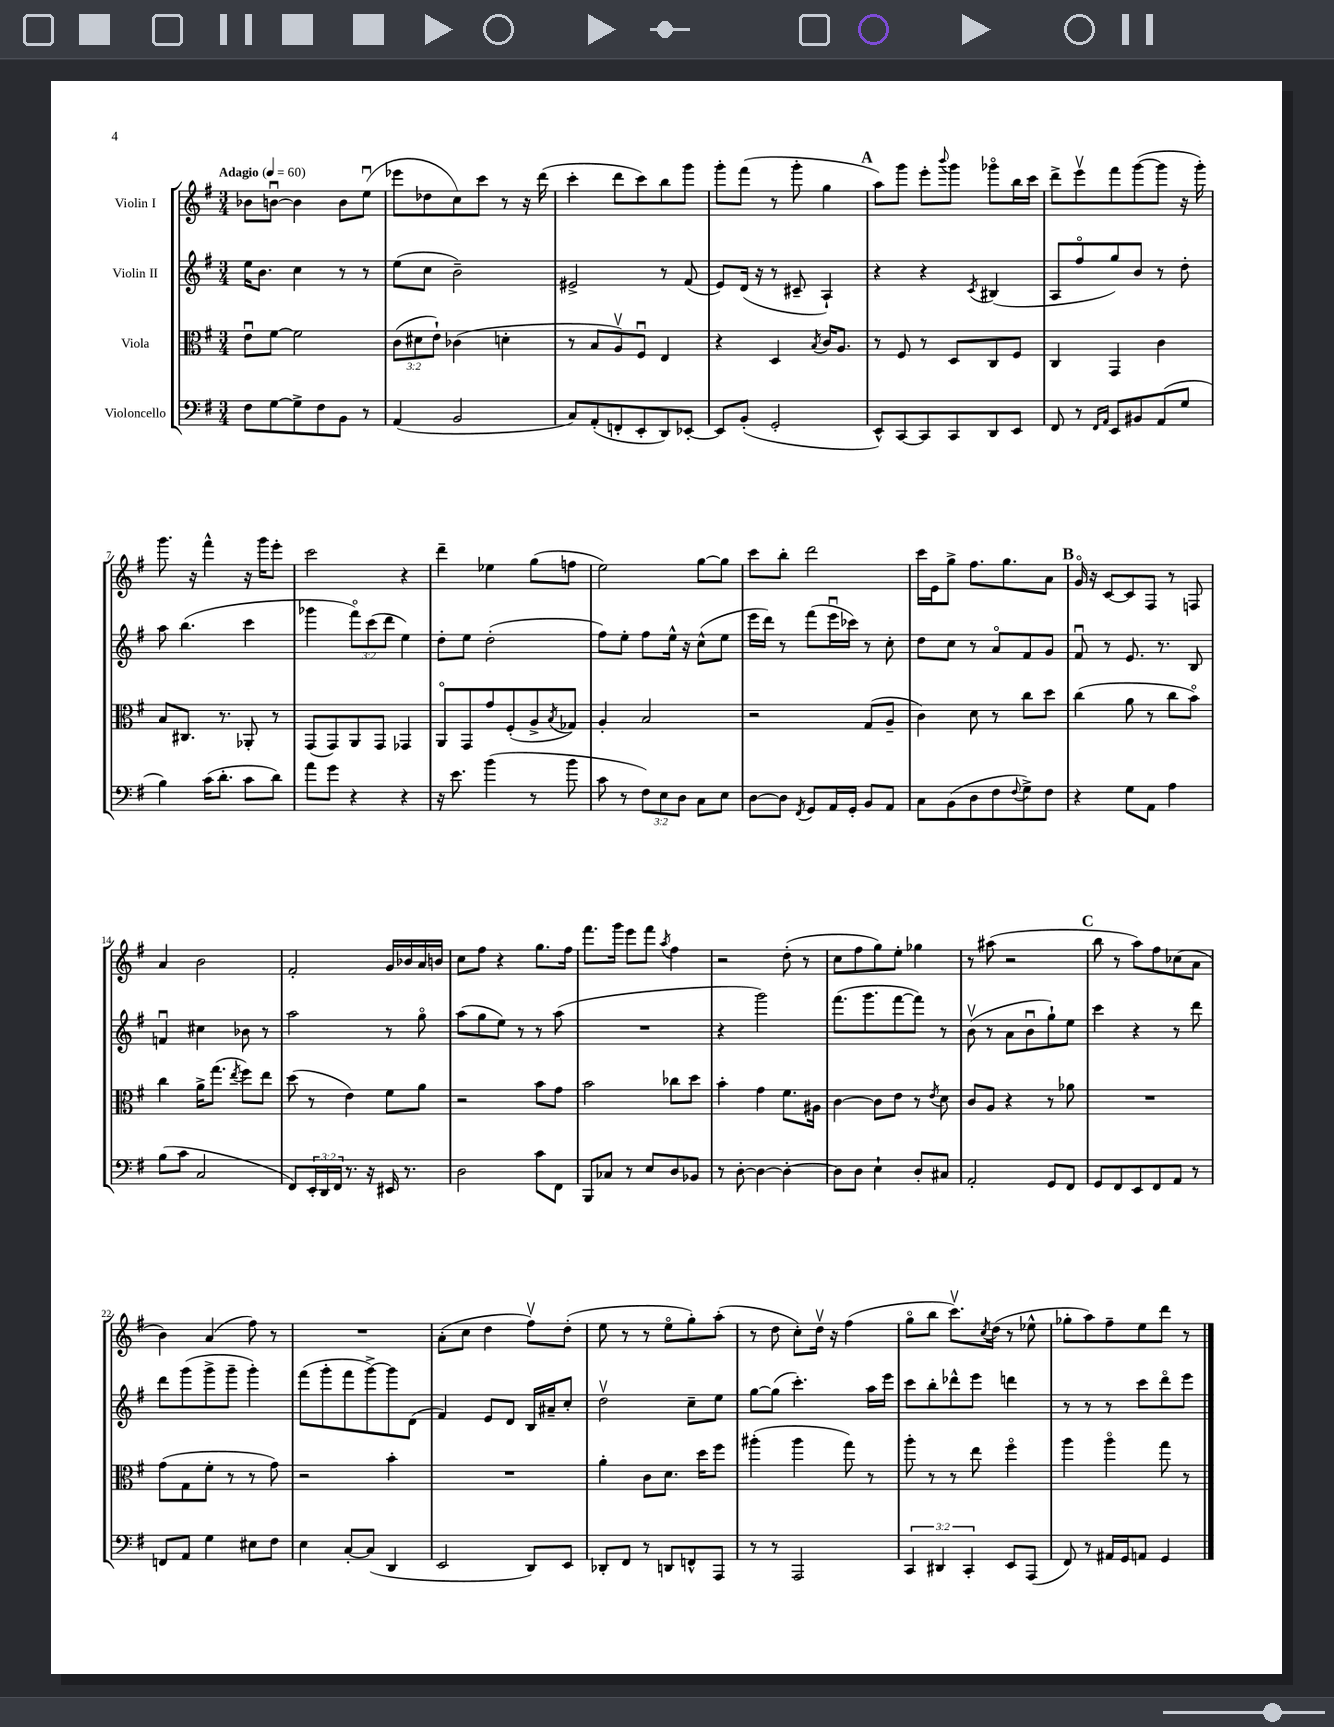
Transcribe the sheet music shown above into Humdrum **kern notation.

**kern	**kern	**kern	**kern
*staff4	*staff3	*staff2	*staff1
*clefF4	*clefC3	*clefG2	*clefG2
*k[f#]	*k[f#]	*k[f#]	*k[f#]
*M3/4	*M3/4	*M3/4	*M3/4
*MM60	*MM60	*MM60	*MM60
8F#	8eu	16ee	8b-
.	.	8.b	.
[8G	[8f#	.	[8bu
8G^]	2f#]	4cc	4b]
8F#	.	.	.
8BB	.	8r	8b
8r	.	8r	(8eeu
=	=	=	=
(4AA	(12c	(8ee	8eee-
.	12d#	.	.
.	.	8cc	8dd-
.	12e`)	.	.
2BB	(4c-	2b~)	8cc)
.	.	.	8ccc
.	4d'	.	8r
.	.	.	16r
.	.	.	(16ddd
=	=	=	=
8C)	8r	2e#^	4ccc'
(8AA'	8B	.	.
8FF'	8Av)	.	8ddd
8EE'	8F#u	.	8ccc)
8DD)	4E	8r	8bb
[8EE-'	.	(8f#	8ggg
=	=	=	=
8EE-]	4r	8e)	8ggg'
(8BB'	.	(16d	(8fff#
.	.	16r	.
2GG'	4D	8r	8r
.	.	8c#~	8ggg'
.	8qB	.	.
.	16c	4A`)	4gg
.	8.A	.	.
=	=	=	=
8EE^^)	8r	4r	8aa)
[8CC	8F#	.	8ggg
8CC]	8r	4r	8eee'
.	.	.	8qqbbb
8CC	8D	.	8ggg
.	.	8qc	.
8DD	8C	(4B#	8ggg-o
8EE	8F#	.	16bb
.	.	.	16ccc
=	=	=	=
8FF#	4C	8A	8ddd^
8r	.	8ff#o	8eeev
16qqFF#	.	.	.
16qqAA	.	.	.
8EE	4GG	8gg)	8fff#
8BB#	.	8b	([8ggg
(8AA	4c	8r	8ggg]
8G	.	8dd'	16r
.	.	.	16ggg')
=	=	=	=
4B)	8B	8aa	8.ggg
.	8.C#	(4.bb	.
.	.	.	16r
(16c	.	.	4fff#^^
8.d'	8.r	.	.
8c	8AA-'	4ccc	16r
.	.	.	16ggg
8d)	8r	.	8eee'
=	=	=	=
8a	(8GG	4ggg-	2ccc
8g	8GG)	.	.
4r	8AA	12fff#o)	.
.	.	(12ccc	.
.	8GG	.	.
.	.	12ddd	.
4r	4GG-	4ee)	4r
=	=	=	=
16r	8AAo	8dd'	4ddd~
8.e	.	.	.
.	8GG	8ee	.
(4b	8g	(2dd'	4ee-
.	(8F#'	.	.
8r	8A^	.	(8gg
.	8qB	.	.
8b	8G-)	.	8ff
=	=	=	=
8c	4A'	8ff#)	2ee)
8r	.	8ee'	.
12F#)	2B	8ff#	.
12E	.	.	.
.	.	16ee^^	.
12D	.	.	.
.	.	16r	.
8C	.	(8cc^^	[8gg
8E	.	8ee	8gg]
=	=	=	=
[8D	2r	16eee	8ccc
.	.	16ddd)	.
8D]	.	8r	8bb'
8qFF#	.	.	.
8GG	.	(8fff#	2ddd
16AA	.	16eeeu	.
16GG'	.	16ccc-)	.
8BB	(8G	8r	.
8AA	8A~	8cc'	.
=	=	=	=
8C	4c)	8dd	16ccc
.	.	.	16e
(8BB	.	8cc	8gg^
8D	8d	8r	8.ff#
8F#	8r	8ao	.
.	.	.	8.gg
8qqF#	.	.	.
8G^)	8cc	8f#	.
8F#	8dd	8g	8a
=	=	=	=
4r	(4cc	8f#u	16go
.	.	.	16r
.	.	8r	[8c
8G	8a	8.e	8c]
8AA	8r	.	8F#
.	.	8.r	.
4A	8cc	.	8r
.	8bo)	8B	8F
=	=	=	=
(8B	4cc	4fu	4a
8c	.	.	.
2C	16a^	4cc#	2b
.	(8.gg	.	.
.	8qee	.	.
.	8ff#)	8b-	.
.	8ee	8r	.
=	=	=	=
8FF#)	(8dd	2aa	2f#'
24EE'	8r	.	.
24DD	.	.	.
24FF#	.	.	.
8.r	4e)	.	.
16r	.	.	.
16EE#	8f#	8r	16g
8.r	.	.	16b-
.	8a	8ggo	16a
.	.	.	16b
=	=	=	=
2D	2r	(8aa	8cc
.	.	8gg	8ff#
.	.	8ee)	4r
.	.	8r	.
8c	8b	8r	8.gg
8FF#	8g	(8aa	.
.	.	.	16ff#
=	=	=	=
8BBB	2b	2.r	8.fff#
8C-	.	.	.
.	.	.	16ggg
8r	.	.	8eee
8E	.	.	8fff#
.	.	.	8qaa
8D	8cc-	.	4ff#
8BB-	8dd	.	.
=	=	=	=
8r	4b'	4r	2r
[8D'	.	.	.
4D_	4g	2ggg)	.
4D'_	8.f#	.	(8dd'
.	.	.	8r
.	16A#	.	.
=	=	=	=
8D]	[4c	(8.fff#	8cc
8D	.	.	8ff#
.	.	8.ggg	.
4E`	8c]	.	8gg)
.	8e	[8fff#	8ee'
8D'	8r	8fff#])	4gg-
.	8qe	.	.
8C#	8d	8r	.
=	=	=	=
2AA'	8c	(8bv	8r
.	8A	8r	(8aa#
.	4r	8a	2r
.	.	8bu	.
8GG	8r	8gg`)	.
8FF#	8a-	8ee	.
=	=	=	=
8GG	2.r	4ccc	8bb
8FF#	.	.	8r
8EE	.	4r	8aa)
8FF#	.	.	8ff#
8AA	.	8r	(8cc-
8r	.	8ddd	8a
=	=	=	=
8FF	(8g	8ddd	4b)
8AA	8G	(8ggg	.
4G	8f#'	8ggg^	(4a
.	8r	8ggg~	.
8E#	8r	4ggg')	8ff#)
8F#	8g)	.	8r
=	=	=	=
4E	2r	(8fff#	2.r
.	.	8ggg'	.
[8C'	.	8fff#	.
(8C]	.	[8ggg^)	.
4DD	4b'	8ggg]	.
.	.	(8d	.
=	=	=	=
2EE	2.r	4f#)	(8a'
.	.	.	8cc
.	.	8e	4dd
.	.	8d	.
8DD)	.	16B	8ff#v)
.	.	16a#~	.
8EE	.	8cc'	(8dd'
=	=	=	=
8DD-'	4a'	2ddv	8ee
8FF#	.	.	8r
8r	8c	.	8r
8DD	8.d	.	8eeo
8FF^^	.	8cc~	8gg')
.	16dd	.	.
8AAA	8ff#	8ee	(8aa'
=	=	=	=
8r	(4aa#'	[8gg	8r
8r	.	(8gg]	8dd
2AAA	4aa#	4.ccc')	8cc')
.	.	.	16ddv
.	.	.	16r
.	8gg)	.	(4ff#
.	8r	16aa	.
.	.	16eee	.
=	=	=	=
6CC	8aa'	8ccc	8ggo
.	8r	8bb'	8bb
6DD#	.	.	.
.	8r	8ddd-^^	8.cccv)
6CC'	.	.	.
.	8ee	8eee	.
.	.	.	8qcc
.	.	.	(16dd
8EE	4ff#o	4ddd	8r
(8AAA	.	.	8ee-^^
=	=	=	=
8FF#)	4aa	8r	8gg-'
8r	.	8r	8aa)
16AA#	4aao	8r	8ff#~
16GG	.	.	.
8AA	.	8ccc	8ee
4GG	8gg	8dddo	8ddd
.	8r	8eee	8r
==	==	==	==
*-	*-	*-	*-
